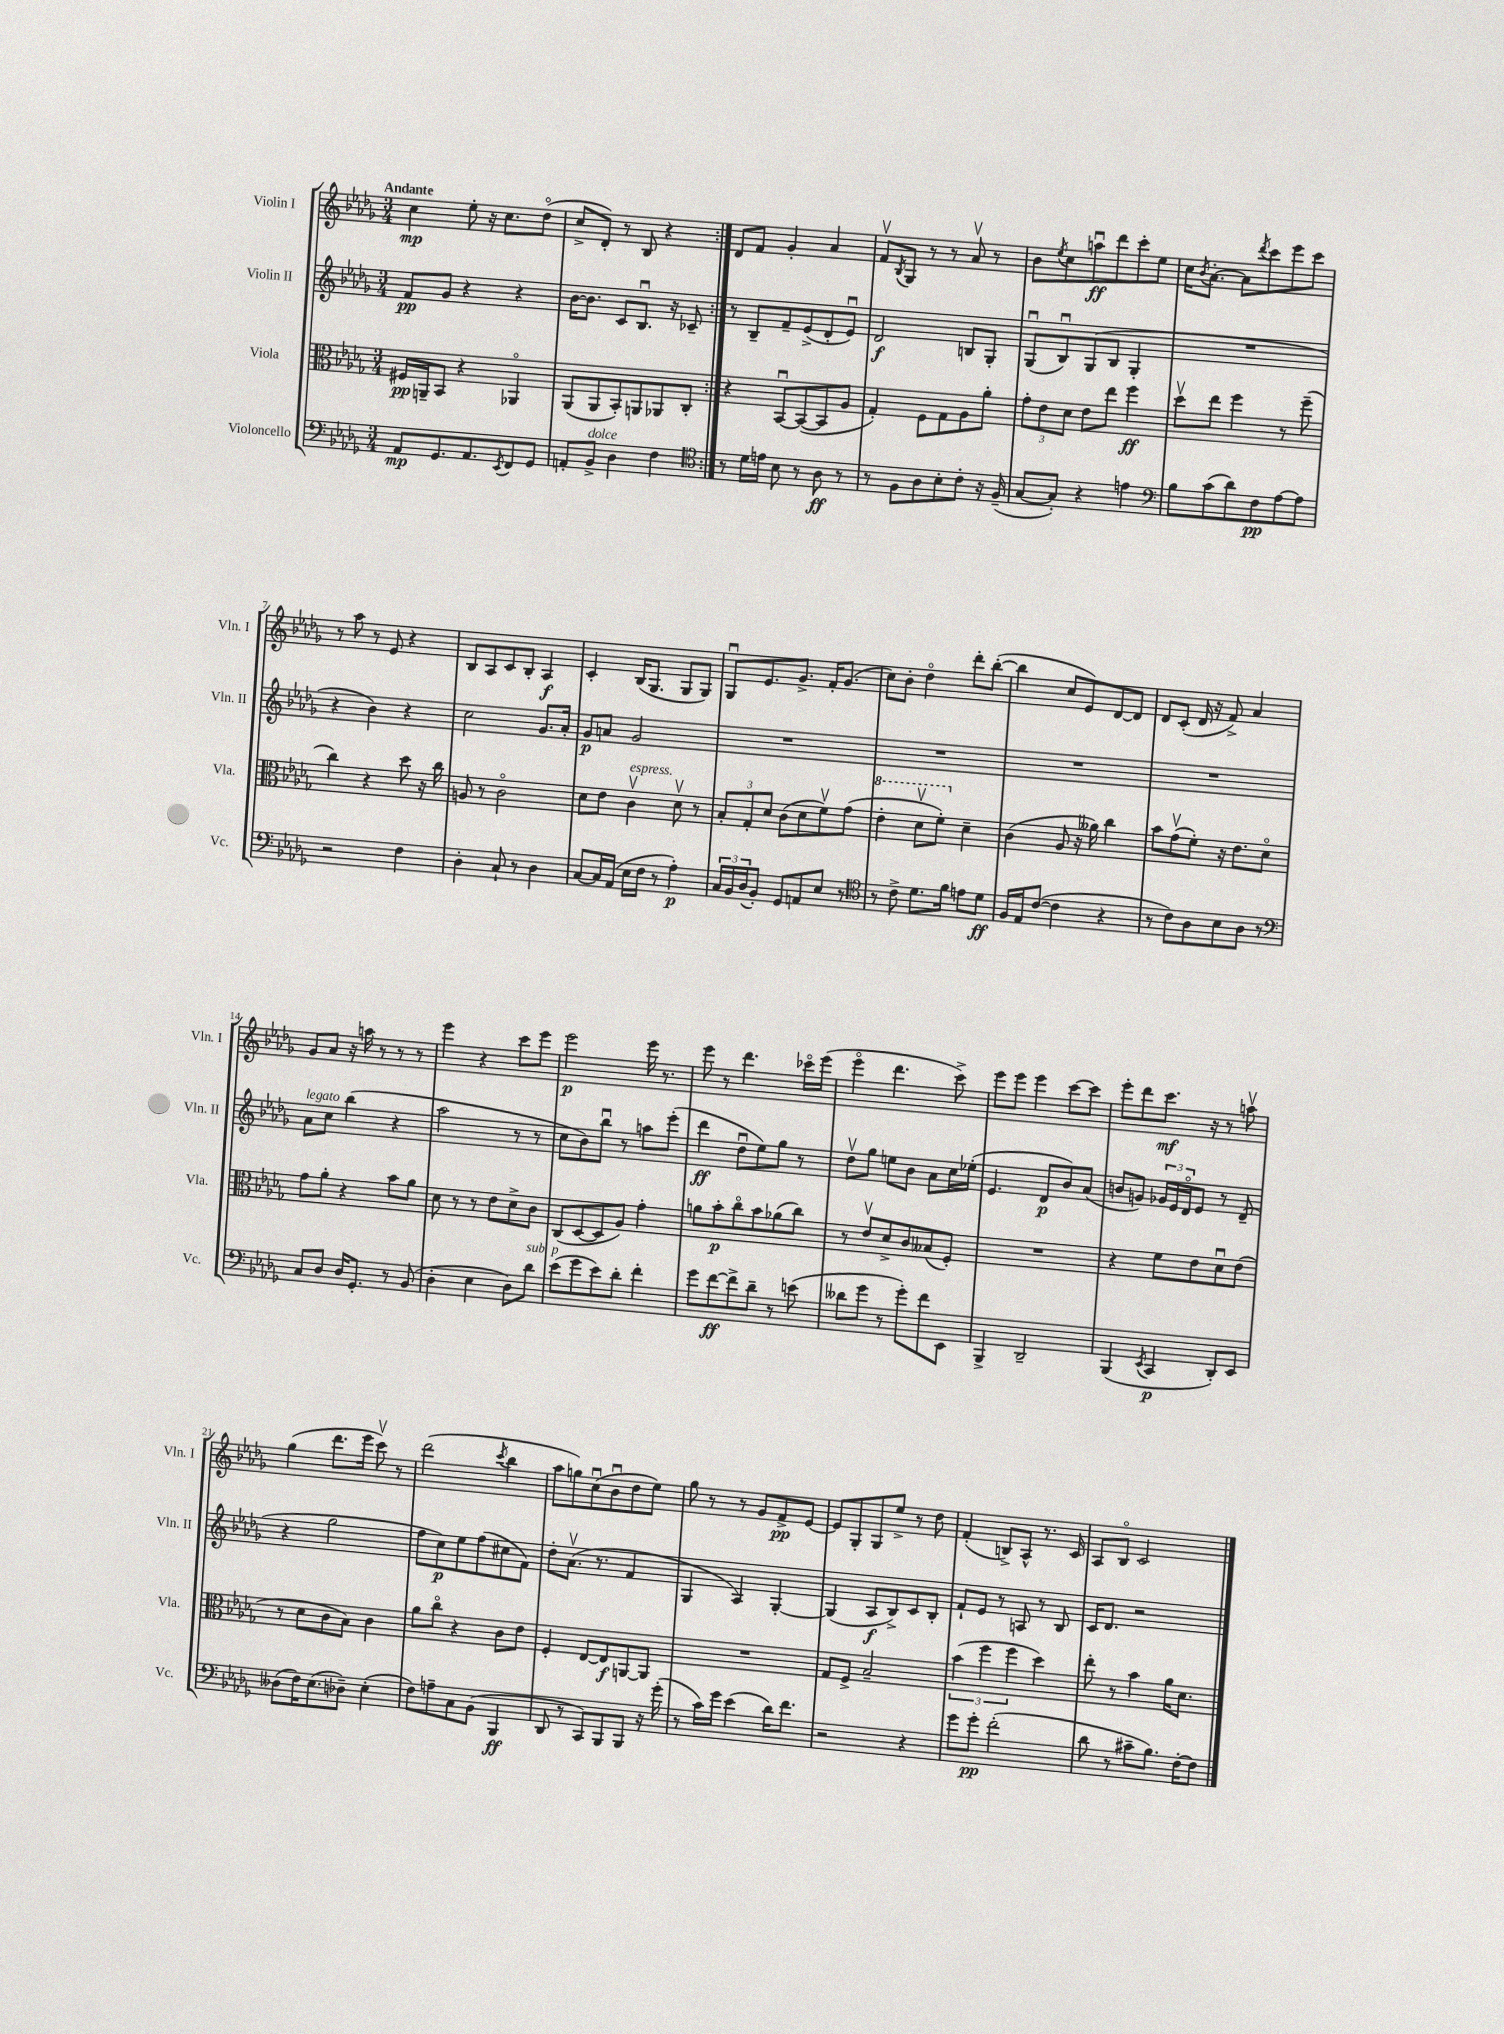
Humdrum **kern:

**kern	**kern	**kern	**kern
*staff4	*staff3	*staff2	*staff1
*clefF4	*clefC3	*clefG2	*clefG2
*k[b-e-a-d-g-]	*k[b-e-a-d-g-]	*k[b-e-a-d-g-]	*k[b-e-a-d-g-]
*M3/4	*M3/4	*M3/4	*M3/4
8AA-	16F#	8f	4cc
.	16AA~	.	.
8.GG-	8BB-	8g-	.
.	4r	4r	8ee-'
8.AA-	.	.	.
.	.	.	16r
.	.	.	8.cc
8qEE-	.	.	.
8FF	4AA-o	4r	.
8GG-	.	.	(8dd-o
=	=	=	=
8AA'	(8AA-	[16b-	8cc^
.	.	8.b-]	.
8BB-^	8AA-	.	8d-')
4D-	8BB-')	8c	8r
.	8AA	8.B-u	8B-
4F	8AA-	.	4r
.	.	16r	.
.	8C'	8c-~	.
=:|!	=:|!	=:|!	=:|!
*clefC4	*	*	*
8r	4r	8r	8d-
16d-	.	8B-~	8f
16e	.	.	.
8B-	[8BB-u	8f~	4g-'
8r	(8BB-_	(8e-^	.
8A-	8BB-]	8d-'	4a-
8r	8A-	8e-u)	.
=	=	=	=
8r	4G-')	2d-	8fv
.	.	.	8qB-
8F	.	.	8G-
8A-	8F	.	8r
8B-'	8G-	.	8r
8c'	8A-	8B	8a-v
16r	8a-'	8G-'	8r
(16F~	.	.	.
=	=	=	=
[8G-	12g-'	(8G-u	8b-
.	12e-	.	.
.	.	.	8qee-
8G-'])	.	8B-u)	8cc
.	12d-	.	.
4r	8e-	(8G-	8aau
.	8ee-	8B-	8ddd-
4e	4ff	4G-'	8ccc'
.	.	.	8ee-
=	=	=	=
*clefF4	*	*	*
8B-	8dd-v	2.r	16cc
.	.	.	8qb-
.	.	.	[8.a-'
(8c	8ee-	.	.
8d-)	4ff	.	8a-]
.	.	.	8qddd-
8F	.	.	8ccc
[8A-	8r	.	8eee-
8A-]	(8ff~	.	8ccc
=	=	=	=
2r	4cc)	4r	8r
.	.	.	8aa-
.	4r	4b-)	8r
.	.	.	8e-
4F	8dd-	4r	4r
.	16r	.	.
.	16cc	.	.
=	=	=	=
4D-'	8A	2cc	8B-
.	8r	.	8A-
8C`	2co	.	8c
8r	.	.	8B-'
4D-	.	8.g-	4A-
.	.	16a-'	.
=	=	=	=
[8C	8d-	8g-	4c'
16C]	8e-	8a	.
(16AA-	.	.	.
16E-	4cv	2g-	(16B-
16F	.	.	8.G-
8r	.	.	.
4A-')	8d-v	.	8G-
.	8r	.	8G-)
=	=	=	=
24C	12B-'	2.r	8G-u
24BB-	.	.	.
(24D-	12G-'	.	.
8BB-')	.	.	8.e-
.	12d-	.	.
8GG-	(8c	.	.
.	.	.	8.g-^
8AA	8d-	.	.
8E-	8fv)	.	16f'
.	.	.	(8.g-
8r	(8g-	.	.
=	=	=	=
*clefC4	*	*	*
8r	4ee-'	2.r	8cc)
8c^	.	.	8b-'
8.d-	8dd-v	.	4dd-o
.	8ff')	.	.
16f	.	.	.
8e	4d-~	.	8ddd-'
8d-	.	.	([8bb-'
=	=	=	=
16F	(4c	2.r	4bb-]
16E-	.	.	.
([8c	.	.	.
4c]	8A-	.	8cc
.	16r	.	8e-)
.	16a--)	.	.
4r	4cc	.	[8d-
.	.	.	8d-]
=	=	=	=
8r	8b-	2.r	8d-
8c)	(8g-v	.	(8c'
8A-	8f')	.	16d-
.	.	.	16r
8B-	16r	.	8f^)
.	8.e-	.	.
8A-	.	.	4a-
8r	8d-o	.	.
=	=	=	=
*clefF4	*	*	*
8C	8g-	8a-	8g-
8D-	8a-'	8cc	8a-
16D-	4r	(4bb-	16r
8.GG-'	.	.	16aa
.	.	.	8r
8r	8b-	4r	8r
(8BB-	8a-	.	8r
=	=	=	=
4D-'	8d-	2aa-	4eee-
.	8r	.	.
4E-	8r	.	4r
.	8e-	.	.
8D-)	8d-^	8r	8ccc
8d-	8c	8r	8eee-
=	=	=	=
(8e-	(8C	8cc	2eee-
8g-	[8D-	8b-)	.
8e-)	8D-]	8bb-u	.
8d-'	8A-)	8r	.
4f'	4g-'	8aa	16eee-
.	.	.	8.r
.	.	(8eee-'	.
=	=	=	=
8g-	8a	4ddd-	8eee-
[8f	8b-'	.	8r
8f^]	8cco	8dd-u	4.ddd-
8d-~	8b-	8ee-)	.
8r	(8a-	8gg-	.
(8e	8cc)	8r	16ccc-o
.	.	.	(16eee-
=	=	=	=
8d--	8r	8dd-v	4eee-o
8g-	8e-v	8gg-	.
8r	8d-^	8ee	4.ddd-
8g-')	8c	8b-	.
8f	(8B--	8a-	.
8EE-	8F')	16cc	8ccc^)
.	.	(16ee-'	.
=	=	=	=
4BBB-^	2.r	4.e-	8eee-
.	.	.	8eee-
2DD-~	.	.	4eee-
.	.	8d-	.
.	.	8b-)	[8ccc
.	.	(8a-	8ccc]
=	=	=	=
(4BBB-	4r	8b	8eee-'
.	.	8g)	8ddd-
8qEE-	.	.	.
4CC	8f	24g-	8.ccc
.	.	24e-	.
.	.	24d-o	.
.	8e-	8e-	.
.	.	.	16r
8DD-')	8d-u	8r	8r
8EE-	(8e-	(8d-~	8aav
=	=	=	=
(8D--	8r	4r	(4gg-
16F)	8d-	.	.
(8.E-	.	.	.
.	8c	2gg-	8.ddd-
8D-~)	8B-)	.	.
.	.	.	16eee-
(4E-'	4c	.	8cccv)
.	.	.	8r
=	=	=	=
8F)	8a-	8ff	(2ddd-
8A~	8cco	8cc)	.
8C	4r	8ee-	.
(8BB-	.	(8ff	.
.	.	.	8qccc
4BBB-	8c	8cc#	4bb-
.	8e-	8f)	.
=	=	=	=
8DD-	4F'	8dd-'	8aa-
8r	.	(8.a-v	8gg)
8CC)	[8E-	.	(8ccu
.	.	8.r	.
8BBB-	8E-]	.	8b-u
8BBB-	[8AA	4f	8dd-
16r	8AA]	.	8ee-)
(16g-'	.	.	.
=	=	=	=
8r	2.r	4G-	8gg-
16c)	.	.	8r
16g-	.	.	.
(4e-	.	4A-)	8r
.	.	.	8g-
16d-)	.	[4G-'	8f^
8.f	.	.	.
.	.	.	[8e-
=	=	=	=
2r	8G-	(4G-]	8e-]
.	8F^	.	8G-'
.	2B-~	8A-	8G-
.	.	8B-^)	8ee-^
4r	.	8c	8r
.	.	8B-'	8dd-
=	=	=	=
8g-	(6b-	8f`	(4f'
8g-'	.	8e-	.
.	6ff	.	.
(2f'	.	8r	8B^)
.	6ff	.	.
.	.	8A	8A-^^
.	4dd-)	8r	8.r
.	.	8B-	.
.	.	.	16c
=	=	=	=
8d-	8ee-'	16c	8A-
.	.	8.d-	.
8r	8r	.	8B-o
8c#~	4b-	2r	2c
8.B-)	.	.	.
.	16a-	.	.
[16F'	8.d-	.	.
8F]	.	.	.
==	==	==	==
*-	*-	*-	*-
